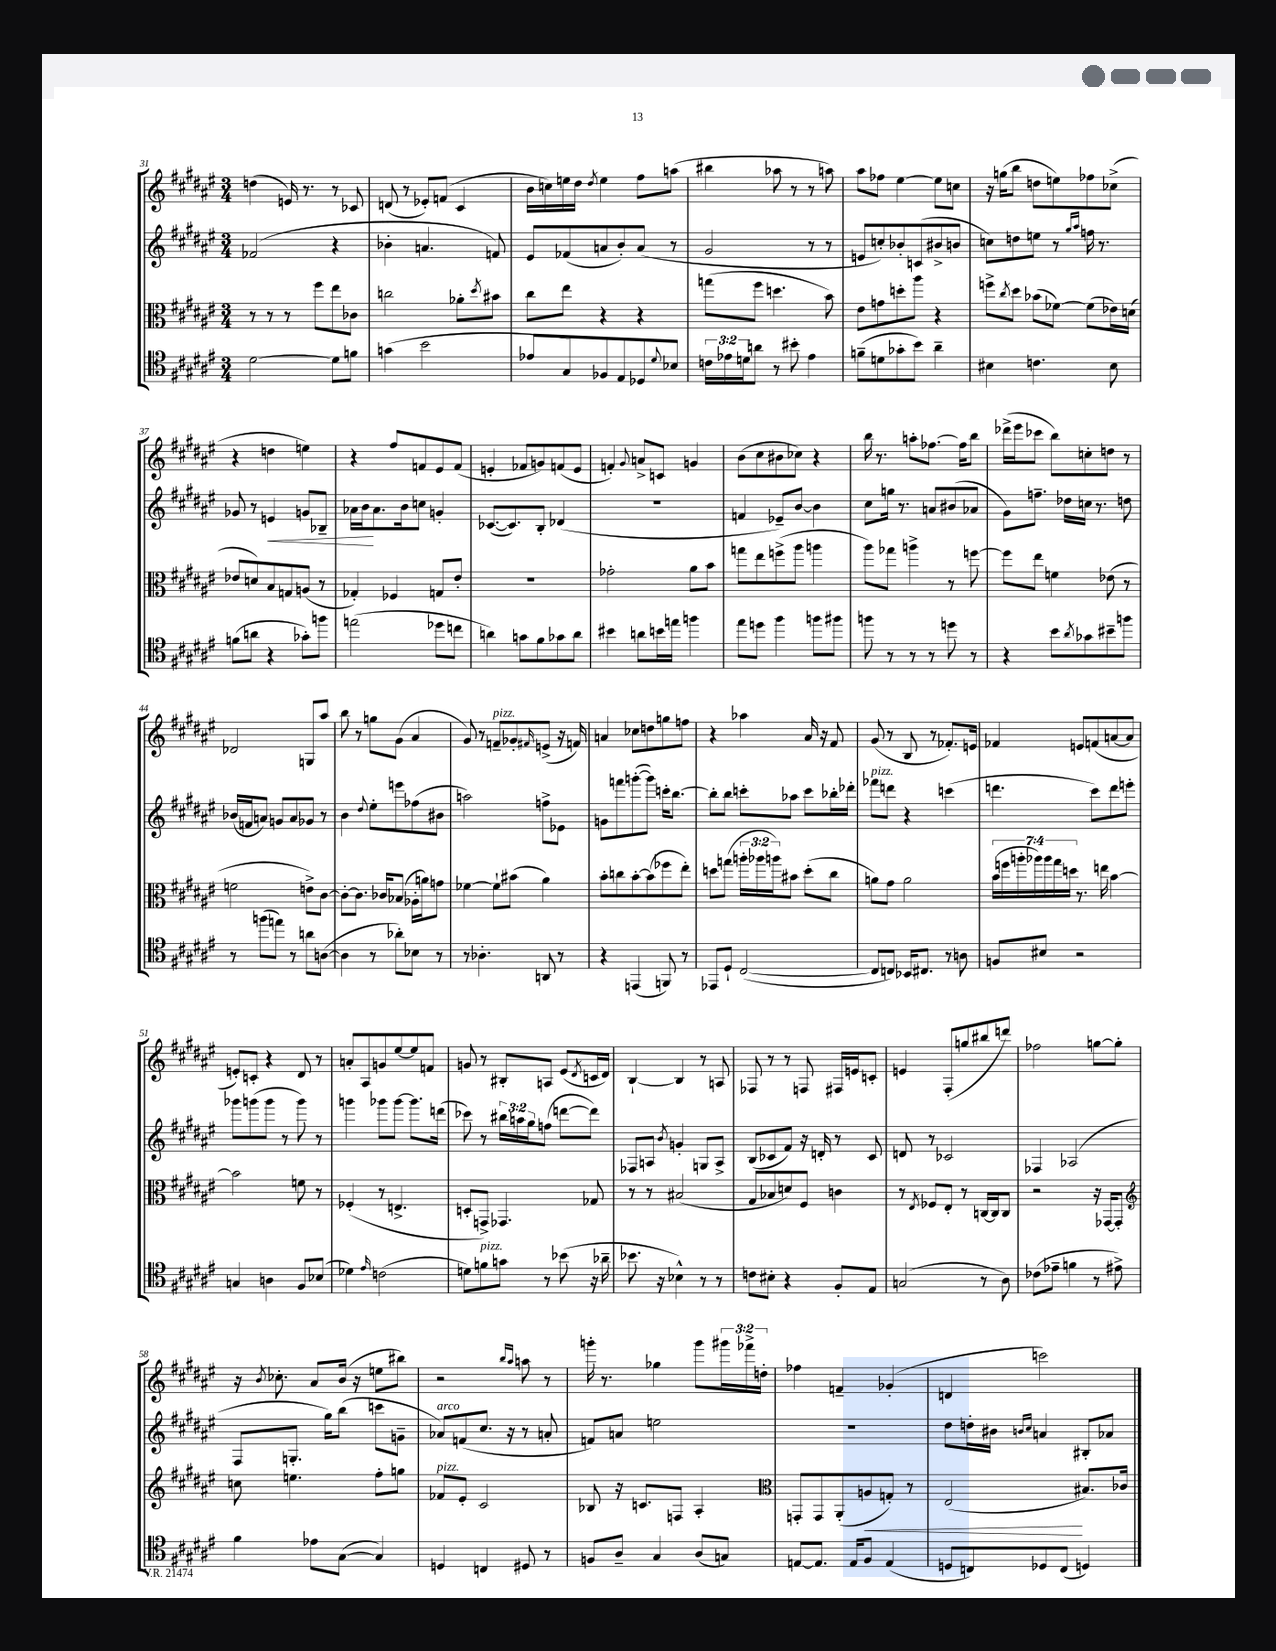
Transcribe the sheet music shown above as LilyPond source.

<<
\new StaffGroup <<
\new Staff = "s0" {
    \clef treble \key fis \major \numericTimeSignature \time 3/4 \override Staff.TupletNumber.text = #tuplet-number::calc-fraction-text
    d''4( e'16) r8. r8 ces'8 |
    d'8( r8 ees'8-.) f'8( cis'4 |
    b'16 c''16) e''16 dis''16 \acciaccatura { dis''8 } e''4 fis''8 a''8( |
    bis''4 aes''8 r8 r8 a''8) |
    ais''8 fes''8 eis''4~ eis''8 c''8 |
    r16 g''16( b''8 d''8 e''8) fes''8 ces''8->( |
    r4 d''4 e''4) |
    r4 fis''8 f'8 eis'8 f'8( |
    e'4-. fes'8 g'8) f'8( e'8 |
    f'4-.) \appoggiatura { gis'8 } a'8-> c'8 g'4 |
    b'8( cis''8 bis'8 ces''8) r4 |
    b''16 r8. a''8-. fes''8.~ fes''16 b''8 |
    des'''16->( eis'''16 ces'''8 b''8) c''8-. d''8 r8 |
    des'2 g8 ais''8 |
    b''8 r8 g''8 gis'8( ais'4 |
    gis'8) r8 f'8--^\markup { \italic "pizz." } ges'8-. \grace { fis'16 } e'8->( r16 f'16) |
    a'4 ces''8 d''8 g''8 f''8 |
    r4 aes''4 ais'16 r16 fis'8 |
    gis'8( r8 b8 r8 fes'8.-.) e'16 |
    fes'4 e'8 f'8( a'8~ a'8 |
    e'8-.) c'8-. r4 dis'8 r8 |
    a'8-. ais8 g'8 eis''8~ eis''8 f'8 |
    g'8 r8 bis8-. a8 eis'8( \acciaccatura { dis'8 } c'16 dis'16) |
    b4~-! b4 r8 a8 |
    fes8 r8 r8 f8 fis16 e'16 c'8-. |
    e'4 fis8-.( g''8 bis''8 d'''8) |
    fes''2 g''8~ g''8-. |
    r16 \acciaccatura { b'8 } ces''8.-. ais'8 b'16( r16 e''8 bis''8) |
    r2 \grace { b''16 ais''16 } a''8 r8 |
    g'''16-. r8. ges''4 g'''8 \tuplet 3/2 { gis'''16 fes'''16-> d''16-. } |
    fes''4 f'4-- ges'4-.( |
    d'4 c'''2) \bar "|." |
}
\new Staff = "s1" {
    \clef treble \key fis \major \numericTimeSignature \time 3/4 \override Staff.TupletNumber.text = #tuplet-number::calc-fraction-text
    fes'2( r4 |
    bes'4-. a'4. f'8) |
    eis'8 fes'8( a'8 b'8-.) a'8( r8 |
    gis'2 r8 r8 |
    e'8 c''8-.) bes'8-. c'8( bis'8-> b'8 |
    c''8) d''8 e''8 r8 \grace { gis''16 ais''16 } f''16 r8. |
    ges'8 r8 e'4\< g'8 bes8-- |
    aes'16 b'16\! aes'8. b'16 c''8 g'4-. |
    ces'8.~( ces'8.) b8-. des'4( |
    R2. |
    f'4 ees'8--) b'8~ b'4 |
    cis''8 g''16 r8. a'8 bis'8( aes'8 |
    gis'8) f''8.-- des''16 c''16 r8. d''8 |
    bes'16( f'16 a'8) g'8 a'8 ges'8 r8 |
    b'4 \appoggiatura { dis''8 } eis''8-. e'''8 fes''8( bis'8 |
    a''2) f''8-> ees'8 |
    g'8 f'''8 g'''8~-.( g'''8) c'''16-. b''8.~ |
    b''8-. b''8 c'''8-. aes''8 c'''8 bes''16-. des'''16-. |
    fes'''8^\markup { \italic "pizz." } d'''8 r4 c'''4( |
    d'''4. cis'''8) d'''8 e'''8-. |
    ges'''8 g'''8( g'''8 r8 g'''8) r8 |
    g'''4 ges'''8 ges'''8~ ges'''8. d'''16( |
    ces'''8) r8 \tuplet 3/2 { bis''16 a''16 gis''16 } f''8( d'''8~ d'''8) |
    fes8 a8 \acciaccatura { b'8 } g'4-. g8 a8-> |
    b8( ces'8 fis'8) r16 d'16-. r8 ces'8 |
    d'8 r8 ces'2 |
    fes4 aes2( |
    fis8 g8.-. gis''16) b''8( c'''8 g'8-- |
    aes'8^\markup { \italic "arco" }) f'8( cis''8. r16 r8 a'8-. |
    f'8) a'8 e''2 |
    R2. |
    dis''8 d''16-. bis'16 \grace { b'16 cis''16 } a'4 bis8-. aes'8 \bar "|." |
}
\new Staff = "s2" {
    \clef alto \key fis \major \numericTimeSignature \time 3/4 \override Staff.TupletNumber.text = #tuplet-number::calc-fraction-text
    r8 r8 r8 fis''8 eis''8 ces'8 |
    c''2 aes'8-. \acciaccatura { dis''8 } bis'8 |
    cis''8 eis''8 r4 r4 |
    g''8( fis''8 d''4. b'8) |
    eis'8 g'8 d''8-. ais''8 r4 |
    f''8-> \acciaccatura { cis''8 } dis''8 bes'8( fes'8~) fes'8( ees'16) d'16( |
    ees'8 d'8) b8 g8 a8( r8 |
    ges4-.) fes4 g8 eis'8-. |
    R2. |
    ges'2-. ais'8 b'8 |
    g''8 eis''8 f''8->( ais''8 a''4 |
    ais''8) ges''8 a''4-> r8 f''8~ |
    f''8 eis''8 f'4 ees'8( r8 |
    f'2 e'8->) cis'8~ |
    cis'8~-. cis'8. ces'16 bes8( aes16-. a'16) g'8 |
    fes'4~ fes'8-! bis'8( ais'4) |
    b'8-. c''8 b'8~-. b'8( fes''8 eis''8-.) |
    d''8 g''8( \tuplet 3/2 { a''16-. aes''16 a''16) } bis'8 d''8-.( cis''8 |
    a'8) gis'8 a'2 |
    \tuplet 7/4 { b'16( f''16 a''16-. aes''16) aes''16 gis''16 d''16 } r8. e''16 b'4~ |
    b'2 f'8 r8 |
    fes4-.( r8 e4.-> |
    d8-. g,8->) ges,4. ges8 |
    r8 r8 bis2( |
    gis8 bes8 d'8) fis8 c'4 |
    r8 \acciaccatura { eis8 } fes8 eis8-. r8 c16~ c16 c8 |
    r2 r16 ges,16~ ges,8-. |
    \clef treble c''8 e''4. fis''8-. g''8 |
    fes'8^\markup { \italic "pizz." } eis'8-. cis'2 |
    bes8 r16 c'8. f8 ais4-. |
    \clef alto g,8-. g,8 ais,8-.( a8\< g8-.) r8 |
    eis2\!( bis8.) ces'16 \bar "|." |
}
\new Staff = "s3" {
    \clef tenor \key fis \major \numericTimeSignature \time 3/4 \override Staff.TupletNumber.text = #tuplet-number::calc-fraction-text
    dis'2~ dis'8 f'8 |
    g'4( b'2 |
    ees'8 gis8) fes8 eis8 des8 \appoggiatura { dis'8 } bes8 |
    \tuplet 3/2 { c'16 ees'16 d'16 } a'8 r8 bis'8-. ees'4 |
    f'8--( d'8 ges'8-. b'8) ais'4-- |
    bis4 c'4. bis8 |
    f'8( a'8 r4 ges'8-.) f''8 |
    e''2( des''8 c''8 |
    a'4) g'8 fis'8 ges'8 a'8 |
    bis'4 a'8 b'16 e''16 f''4 |
    eis''8 d''8 fis''4 f''8 fis''8 |
    f''8 r8 r8 r8 d''8 r8 |
    r4 b'8 \acciaccatura { ais'8 } ges'8 bis'8-- f''8 |
    r8 f''8( e''8) r8 a'8 a8~( |
    a4 r8 aes'8-.) bes8 r8 |
    r8 aes4.-. a,8 r8 |
    r4 e,4( f,8) r8 |
    ees,8 dis8-! cis2~( |
    cis8 c8) bes,16 cis8. r8 a8 |
    f8 bis8 r2 |
    g4 a4 fis8 bes8( |
    des'4) \grace { eis'16 } c'2( |
    d'8) f'8^\markup { \italic "pizz." } g'8 r8 bes'8( r16 aes'16-- |
    bes'8. r16 bes4-^) r8 r8 |
    c'8 bis8-. r4 fis8-. eis8 |
    g2( r8 ais8) |
    ces'8( ees'8-- f'4 r8 eis'8->) |
    fis'4 ees'8 gis8~( gis4) |
    d4 c4 dis8 r8 |
    f8 ais8-- gis4 ais8( g8) |
    e8~ e8. e16 fis8 e4( |
    d8 c8) des8 c8( d4) \bar "|." |
}
>>
>>
\layout { \context { \Score currentBarNumber = #31 } }
